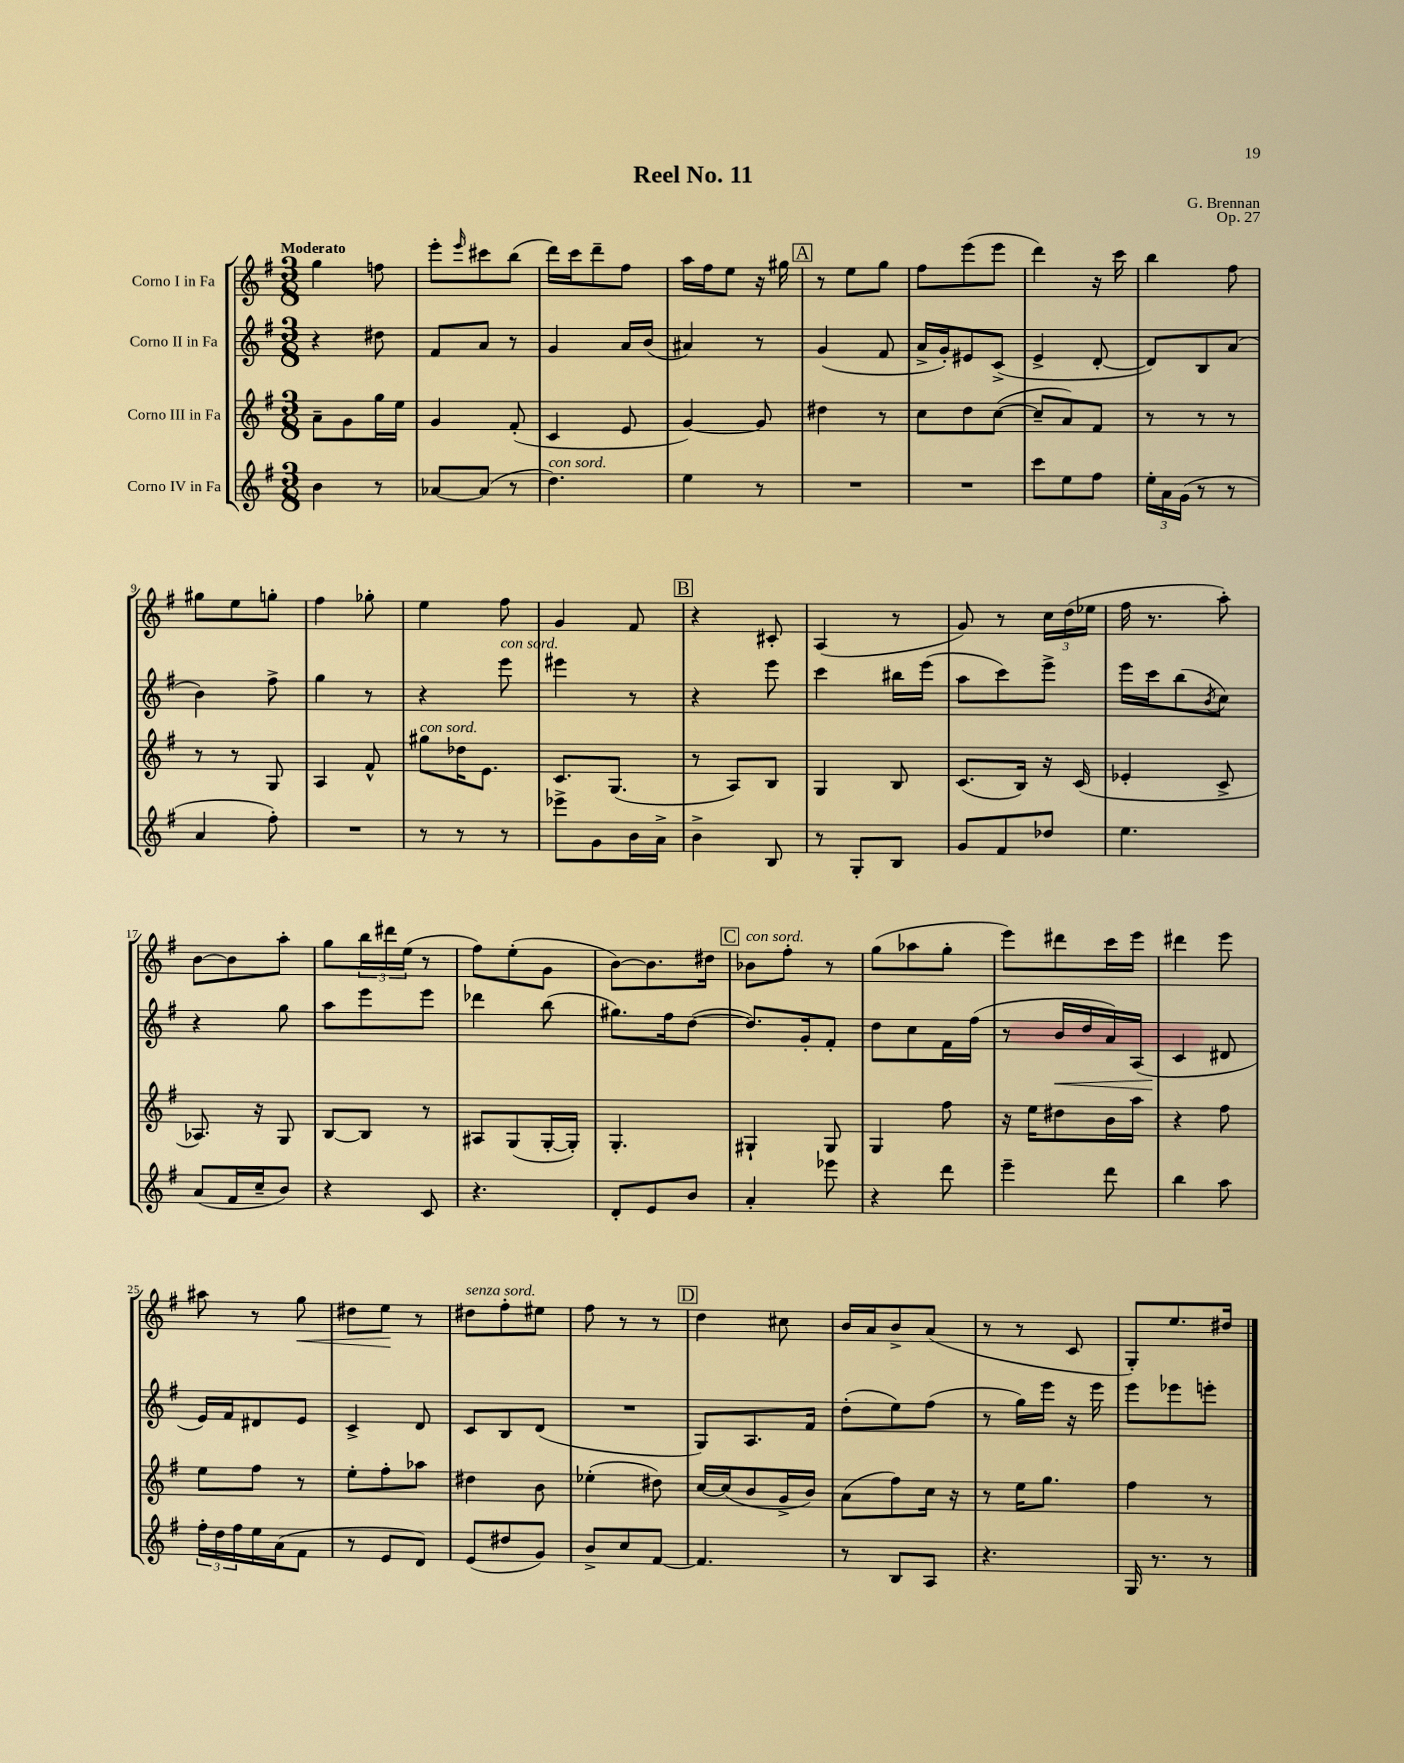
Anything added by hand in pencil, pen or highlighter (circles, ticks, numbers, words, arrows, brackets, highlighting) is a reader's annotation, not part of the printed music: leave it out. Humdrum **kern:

**kern	**kern	**kern	**dynam	**kern	**dynam
*part4	*part3	*part2	*part2	*part1	*part1
*staff4	*staff3	*staff2	*staff2	*staff1	*staff1
*I"Corno IV in Fa	*I"Corno III in Fa	*I"Corno II in Fa	*	*I"Corno I in Fa	*
*clefG2	*clefG2	*clefG2	*	*clefG2	*
*k[f#]	*k[f#]	*k[f#]	*	*k[f#]	*
*M3/8	*M3/8	*M3/8	*	*M3/8	*
=1	=1	=1	=1	=1	=1
!	!	!	!	!LO:TX:a:B:t=Moderato	!
4b\	8a~\L	4r	.	4gg\	.
.	8g\	.	.	.	.
8r	16gg\L	8dd#X\	.	8ffn\	.
.	16ee\JJ	.	.	.	.
=2	=2	=2	=2	=2	=2
[8a-X/L	4g/	8f#/L	.	8eee'\L	.
.	.	.	.	16qqeee/	.
(8a-/J]	.	8a/J	.	8ccc#X\	.
8r	(8f#'/	8r	.	(8bb\J	.
=3	=3	=3	=3	=3	=3
!LO:TX:a:i:t=con sord.	!	!	!	!	!
4.dd\)	4c/	4g/	.	16ddd\LL)	.
.	.	.	.	16ccc\J	.
.	.	.	.	8ddd~\	.
.	8e/	16a/LL	.	8ff#\J	.
.	.	(16b/JJ	.	.	.
=4	=4	=4	=4	=4	=4
4ee\	[4g/)	4a#X/)	.	16aa\LL	.
.	.	.	.	16ff#\J	.
.	.	.	.	8ee\J	.
8r	8g/]	8r	.	16r	.
.	.	.	.	16gg#X\	.
!!LO:REH:place=s1:t=A
=5	=5	=5	=5	=5	=5
4.r	4dd#X\	(4g/	.	8r	.
.	.	.	.	8ee\L	.
.	8r	8f#/	.	8gg\J	.
=6	=6	=6	=6	=6	=6
4.r	8cc\L	16a^/LL	.	8ff#\L	.
.	.	16g'/J)	.	.	.
.	8dd\	8e#X/	.	(8eee\	.
.	([8cc\J	(8c^/J	.	8eee\J	.
=7	=7	=7	=7	=7	=7
8ccc\L	8cc~/L]	4e^/	.	4ddd\)	.
8ee\	8a/)	.	.	.	.
8ff#\J	8f#/J	[8d'/	.	16r	.
.	.	.	.	16ccc\	.
=8	=8	=8	=8	=8	=8
24ee'\LL	8r	8d/L])	.	4bb\	.
24a\	.	.	.	.	.
(24g\JJ	.	.	.	.	.
8r	8r	8B/	.	.	.
8r	8r	(8a/J	.	8ff#\	.
!!LO:LB:g=z
=9	=9	=9	=9	=9	=9
4a/	8r	4b\)	.	8gg#X\L	.
.	8r	.	.	8ee\	.
8ff#'\)	8G/	8ff#^\	.	8ggn'\J	.
=10	=10	=10	=10	=10	=10
4.r	4A/	4gg\	.	4ff#\	.
.	8f#^^/	8r	.	8gg-X'\	.
=11	=11	=11	=11	=11	=11
!	!LO:TX:a:i:t=con sord.	!	!	!	!
8r	8gg#X\L	4r	.	4ee\	.
8r	16dd-X\K	.	.	.	.
.	8.e\J	.	.	.	.
!	!	!LO:TX:a:i:t=con sord.	!	!	!
8r	.	8eee\	.	8ff#\	.
=12	=12	=12	=12	=12	=12
8eee-X^\L	8.c/L	4eee#X\	.	4g/	.
8g\	.	.	.	.	.
.	(8.G/J	.	.	.	.
16b\L	.	8r	.	8f#/	.
16a^\JJ	.	.	.	.	.
!!LO:REH:place=s1:t=B
=13	=13	=13	=13	=13	=13
4b^\	8r	4r	.	4r	.
.	8A/L)	.	.	.	.
8B/	8B/J	8eee\	.	8c#X'/	.
=14	=14	=14	=14	=14	=14
8r	4G/	4ccc\	.	(4A/	.
8G'/L	.	.	.	.	.
8B/J	8B/	16bb#X\LL	.	8r	.
.	.	(16eee\JJ	.	.	.
=15	=15	=15	=15	=15	=15
8g/L	(8.c/L	8aa\L	.	8g/)	.
8f#/	.	8ccc\)	.	8r	.
.	16B/Jk)	.	.	.	.
8dd-X/J	16r	8eee^\J	.	24cc\LL	.
.	.	.	.	(24dd\	.
.	(16c/	.	.	.	.
.	.	.	.	24ee-X\JJ	.
=16	=16	=16	=16	=16	=16
4.ee\	4e-X'/	16eee\LL	.	16ff#\	.
.	.	16ccc\J	.	8.r	.
.	.	(8bb\	.	.	.
.	.	8qb/	.	.	.
.	8c^/	8cc\J)	.	8aa'\)	.
!!LO:LB:g=z
=17	=17	=17	=17	=17	=17
(8a/L	8.A-X/)	4r	.	[8b\L	.
16f#/L	.	.	.	8b\]	.
16cc~/J	16r	.	.	.	.
8b/J)	8G/	8gg\	.	8aa'\J	.
=18	=18	=18	=18	=18	=18
4r	[8B/L	8aa\L	.	8gg\L	.
.	8B/J]	8eee\	.	24bb\L	.
.	.	.	.	24ddd#X\	.
.	.	.	.	(24ee\JJ	.
8c/	8r	8eee\J	.	8r	.
=19	=19	=19	=19	=19	=19
4.r	8A#X/L	4ddd-X\	.	8ff#\L)	.
.	(8G/	.	.	(8ee'\	.
.	[16G'/L	(8bb\	.	8g\J	.
.	16G'/JJ])	.	.	.	.
=20	=20	=20	=20	=20	=20
8d'/L	4.G'/	8.gg#X\L)	.	[8b\L)	.
8e/	.	.	.	8.b\]	.
.	.	16ff#\k	.	.	.
8b/J	.	([8dd\J	.	.	.
.	.	.	.	16dd#X\Jk	.
!!LO:REH:place=s1:t=C
=21	=21	=21	=21	=21	=21
!	!	!	!	!LO:TX:a:i:t=con sord.	!
4a'/	4G#X`/	8.dd/L])	.	8b-X\L	.
.	.	.	.	8ff#'\J	.
.	.	16g'/k	.	.	.
8eee-X\	8G#/	8f#'/J	.	8r	.
=22	=22	=22	=22	=22	=22
4r	4G/	8dd\L	.	(8gg\L	.
.	.	8cc\	.	8aa-X\	.
8ddd\	8ff#\	16f#\L	.	8gg'\J	.
.	.	(16ff#\JJ	.	.	.
=23	=23	=23	=23	=23	=23
4eee~\	16r	8r	.	8eee\L)	.
.	16ee\KL	.	.	.	.
!	!	!	!LO:HP:b	!	!
.	8dd#X\	16b/LL	<	8ddd#X\	.
.	.	16dd/	.	.	.
8ddd\	16b\L	16a/)	.	16ccc\L	.
.	16aa\JJ	(16A/JJ	.	16eee\JJ	.
=24	=24	=24	=24	=24	=24
4bb\	4r	4c/	.	4ddd#X\	.
8aa\	8ff#\	8d#X/	[	8eee\	.
!!LO:LB:g=z
=25	=25	=25	=25	=25	=25
24ff#'\LL	8ee\L	16e/LL)	.	8aa#X\	.
24dd\	.	.	.	.	.
.	.	16f#/J	.	.	.
24ff#\	.	.	.	.	.
16ee\	8ff#\J	8d#X/	.	8r	.
(16a\J	.	.	.	.	.
!	!	!	!	!	!LO:HP:b
8f#\J	8r	8e/J	.	8gg\	<
=26	=26	=26	=26	=26	=26
8r	8ee'\L	4c^/	.	8dd#X\L	.
8e/L	8ff#'\	.	.	8ee\J	.
8d/J)	8aa-X\J	8d/	.	8r	[
=27	=27	=27	=27	=27	=27
!	!	!	!	!LO:TX:a:i:t=senza sord.	!
(8e/L	4dd#X\	8c/L	.	8dd#X\L	.
8dd#X/	.	8B/	.	8ff#'\	.
8g/J)	8b\	(8d/J	.	8ee#X\J	.
=28	=28	=28	=28	=28	=28
8b^/L	(4ee-X'\	4.r	.	8ff#\	.
8cc/	.	.	.	8r	.
[8f#/J	8dd#X\)	.	.	8r	.
!!LO:REH:place=s1:t=D
=29	=29	=29	=29	=29	=29
4.f#/]	[16cc/LL	8G/L)	.	4dd\	.
.	(16cc/J]	.	.	.	.
.	8b/	8.A/	.	.	.
.	16g^/L	.	.	8cc#X\	.
.	16b/JJ)	16f#/Jk	.	.	.
=30	=30	=30	=30	=30	=30
8r	(8a\L	(8dd'\L	.	16b/LL	.
.	.	.	.	16a/J	.
8B/L	8ff#\)	8ee\)	.	8b^/	.
8A/J	16cc\Jk	(8ff#\J	.	(8a/J	.
.	16r	.	.	.	.
=31	=31	=31	=31	=31	=31
4.r	8r	8r	.	8r	.
.	16ee\KL	16gg\LL)	.	8r	.
.	8.gg\J	16eee\JJ	.	.	.
.	.	16r	.	8c/	.
.	.	16eee\	.	.	.
=32	=32	=32	=32	=32	=32
16G/	4ff#\	8eee\L	.	8G'/L)	.
8.r	.	.	.	.	.
.	.	8eee-X\	.	8.ee/	.
8r	8r	8eeen'\J	.	.	.
.	.	.	.	16dd#X/Jk	.
==	==	==	==	==	==
*-	*-	*-	*-	*-	*-
